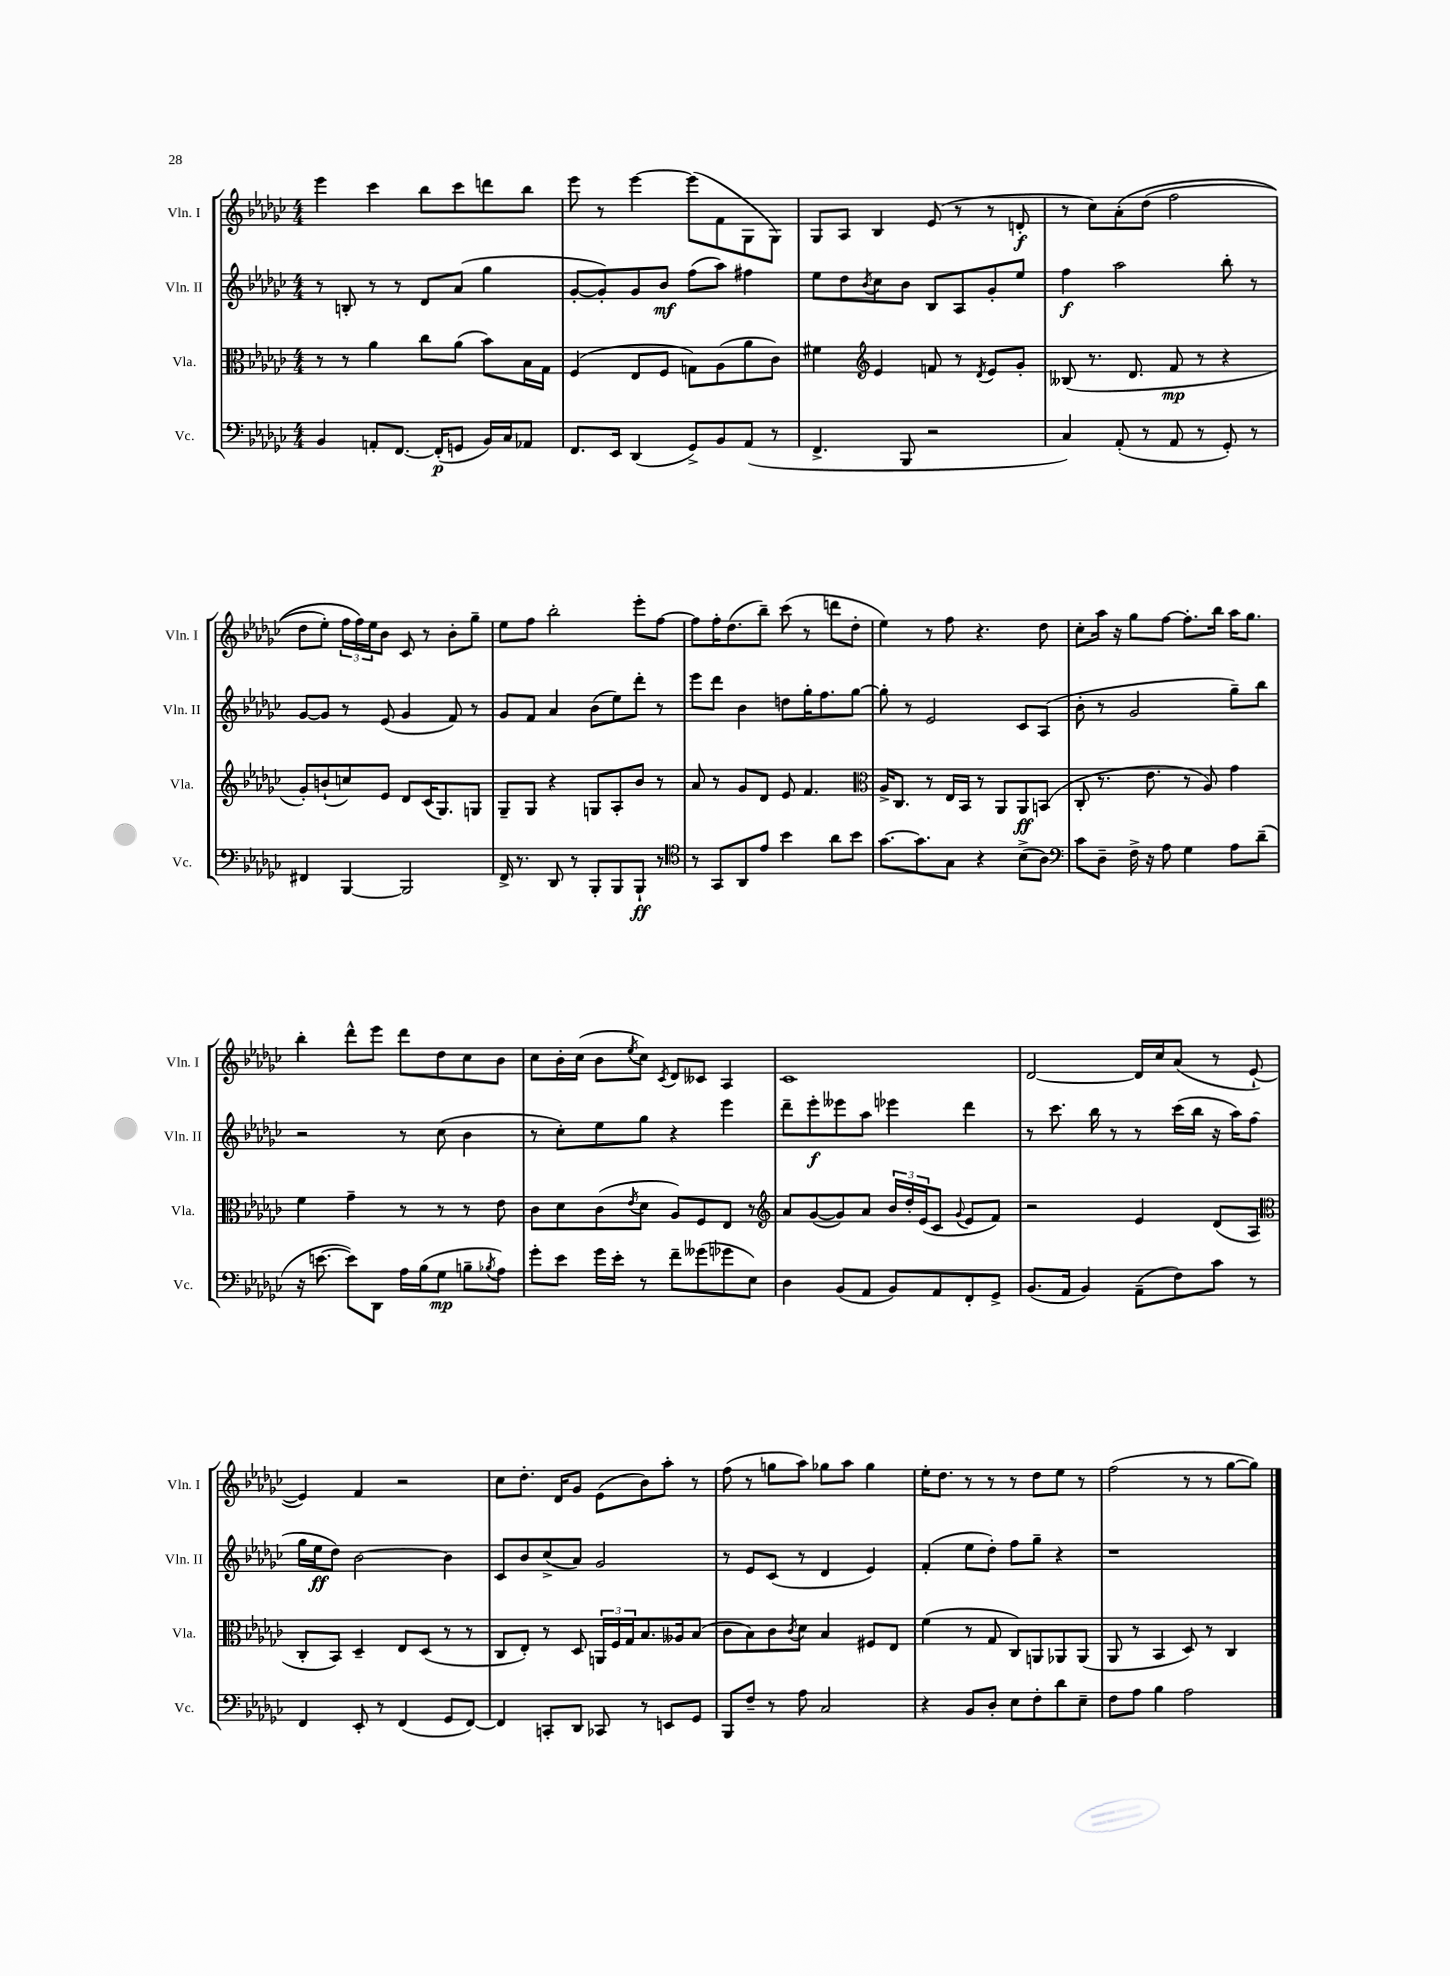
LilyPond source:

<<
\new StaffGroup <<
\new Staff = "s0" \with { instrumentName = "Vln. I" shortInstrumentName = "Vln. I" } {
    \clef treble \key ges \major \numericTimeSignature \time 4/4
    ees'''4 ces'''4 bes''8 ces'''8 d'''8 bes''8 |
    ees'''8 r8 ees'''4~ ees'''8( f'8 ges8 ges8) |
    ges8 aes8 bes4 ees'8( r8 r8 d'8-.\f |
    r8 ces''8) aes'8-.\( des''8( f''2 |
    des''8 ees''8-.) \tuplet 3/2 { f''16 f''16\) ees''16 } bes'8 ces'8 r8 bes'8-. ges''8-- |
    ees''8 f''8 bes''2-. ees'''8-. f''8~ |
    f''8 f''16-. des''8.( bes''8--) ces'''8( r8 d'''8 des''8-. |
    ees''4) r8 f''8 r4. des''8 |
    ces''8-. aes''16 r16 ges''8 f''8~ f''8.-. bes''16 aes''16 ges''8. |
    bes''4-. des'''8-^ ees'''8 des'''8 des''8 ces''8 bes'8 |
    ces''8 bes'16-. ces''16( bes'8 \acciaccatura { ees''8 } ces''8) \acciaccatura { ces'8 } des'8 ceses'8 aes4 |
    ces'1 |
    des'2~ des'16 ces''16 aes'8( r8 ees'8~-! |
    ees'4) f'4 r2 |
    ces''8 des''8.-. des'16 ges'8 ees'8( bes'8) aes''8-. r8 |
    f''8( r8 g''8 aes''8) ges''8 aes''8 ges''4 |
    ees''16-. des''8. r8 r8 r8 des''8 ees''8 r8 |
    f''2( r8 r8 ges''8~ ges''8) \bar "|." |
}
\new Staff = "s1" \with { instrumentName = "Vln. II" shortInstrumentName = "Vln. II" } {
    \clef treble \key ges \major \numericTimeSignature \time 4/4
    r8 b8-. r8 r8 des'8 aes'8( ges''4 |
    ges'8~-. ges'8-.) ges'8 bes'8\mf f''8( aes''8) fis''4 |
    ees''8 des''8 \acciaccatura { bes'8 } ces''8 bes'8 bes8 aes8 ges'8-. ees''8 |
    f''4\f aes''2 bes''8-. r8 |
    ges'8~ ges'8 r8 ees'8( ges'4 f'8) r8 |
    ges'8 f'8 aes'4 bes'8( ees''8) des'''8-. r8 |
    ees'''8 des'''8 bes'4 d''8 ges''16-. f''8. ges''8~ |
    ges''8-. r8 ees'2 ces'8 aes8( |
    bes'8-. r8 ges'2 ges''8--) bes''8 |
    r2 r8 ces''8( bes'4 |
    r8 ces''8-.) ees''8 ges''8 r4 ees'''4 |
    des'''8-- ees'''8-.\f eeses'''8 aes''8 ees'''4 des'''4 |
    r8 ces'''8. bes''16 r8 r8 ces'''16( bes''16 r16 aes''16) f''8( |
    ges''16 ees''16\ff des''8) bes'2~ bes'4 |
    ces'8 bes'8 ces''8->( aes'8) ges'2 |
    r8 ees'8 ces'8( r8 des'4 ees'4) |
    f'4-.( ees''8 des''8-.) f''8 ges''8-- r4 |
    r1 \bar "|." |
}
\new Staff = "s2" \with { instrumentName = "Vla." shortInstrumentName = "Vla." } {
    \clef alto \key ges \major \numericTimeSignature \time 4/4
    r8 r8 aes'4 ces''8 aes'8( bes'8) bes16 ges16 |
    f4( ees8 f8 g8) aes8( aes'8 ces'8) |
    fis'4 \clef treble ees'4 f'8 r8 \acciaccatura { des'8 } ees'8 ges'8-. |
    beses8( r8. des'8. f'8\mp r8 r4 |
    ges'8-.) b'8-!( c''8) ees'8 des'8 ces'16( ges8.) g8 |
    ges8-- ges8 r4 g8 aes8-. bes'8 r8 |
    aes'8 r8 ges'8 des'8 ees'8 f'4. |
    \clef alto aes16-> ces8. r8 ees16 bes,16 r8 aes,8 aes,8\ff b,8( |
    ces8-. r8. ees'8. r8 aes8) ges'4 |
    f'4 ges'4-- r8 r8 r8 ees'8 |
    ces'8 des'8 ces'8( \acciaccatura { ees'8 } des'8 aes8) f8 ees8 r8 |
    \clef treble aes'8 ges'8~( ges'8) aes'8 \tuplet 3/2 { bes'16 des''16-. ees'16( } ces'8 \appoggiatura { ges'8 } ees'8 f'8) |
    r2 ees'4 des'8( aes8 |
    \clef alto ces8-. bes,8) des4-- ees8 des8( r8 r8 |
    ces8 ees8-.) r8 des8 \tuplet 3/2 { a,16 f16 ges16 } bes8. aeses16 bes8( |
    ces'8 bes8) ces'8 \acciaccatura { ces'8 } des'8 bes4 fis8 ees8 |
    f'4( r8 ges8 ces8) a,8 aes,8 aes,8( |
    aes,8 r8 bes,4 des8) r8 ces4 \bar "|." |
}
\new Staff = "s3" \with { instrumentName = "Vc." shortInstrumentName = "Vc." } {
    \clef bass \key ges \major \numericTimeSignature \time 4/4
    bes,4 a,8-. f,8.~ f,16-.\p( g,8 bes,16) ces16 aes,8 |
    f,8. ees,16 des,4( ges,8->) bes,8 aes,8( r8 |
    f,4.-> bes,,8 r2 |
    ces4) aes,8-.( r8 aes,8 r8 ges,8-.) r8 |
    fis,4 bes,,4~ bes,,2 |
    f,16-> r8. des,8 r8 bes,,8-. bes,,8 bes,,8-!\ff r8 |
    \clef tenor r8 ges,8 aes,8 ees'8 bes'4 aes'8 bes'8 |
    ges'8.~ ges'8. ges8 r4 bes8->( aes8) |
    \clef bass ces'8 des8-- f16-> r16 aes8 ges4 aes8 des'8--( |
    r16 e'8.~ e'8) des,8 aes16 bes16( ges8\mp b8-- \acciaccatura { bes8 } aes8) |
    ges'8-. ees'8 ges'16 ees'16-. r8 f'8-- geses'8( ges'8 ees8) |
    des4 bes,8( aes,8 bes,8) aes,8 f,8-. ges,8-> |
    bes,8.( aes,16 bes,4) aes,8--( f8) ces'8 r8 |
    f,4 ees,8-. r8 f,4( ges,8 f,8~) |
    f,4 c,8-. des,8 ces,8 r8 e,8 ges,8 |
    bes,,8 f8-- r8 aes8 ces2 |
    r4 bes,8 des8-. ees8 f8-. des'8 ees8-- |
    f8 aes8 bes4 aes2 \bar "|." |
}
>>
>>
\layout { \context { \Score \remove "Bar_number_engraver" } }
